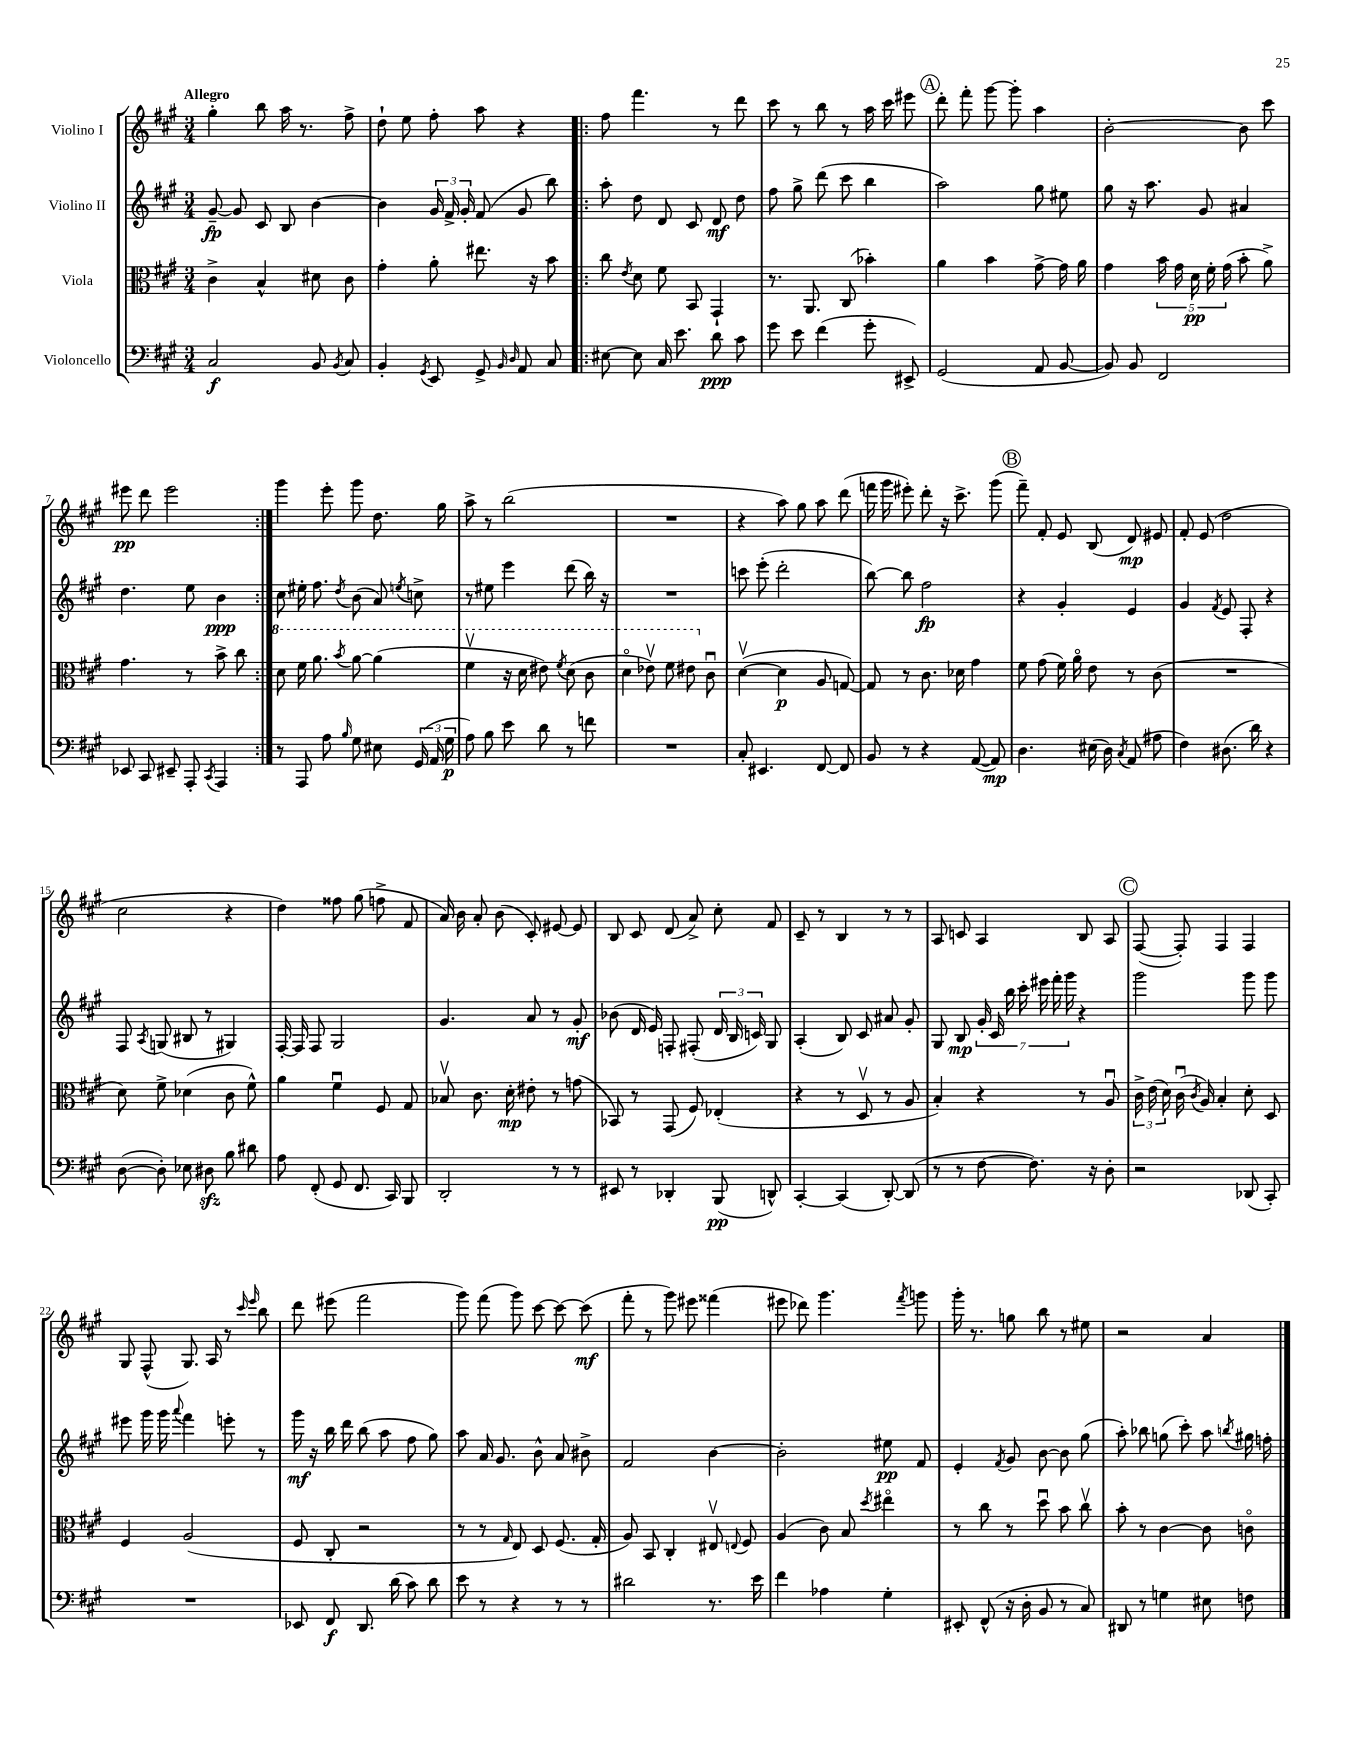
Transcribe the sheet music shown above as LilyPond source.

<<
\new StaffGroup <<
\new Staff = "s0" \with { instrumentName = "Violino I" } {
    \clef treble \key a \major \numericTimeSignature \time 3/4 \tempo "Allegro"
    \autoBeamOff gis''4-. b''8 a''16 r8. fis''8-> |
    d''8-! e''8 fis''8-. a''8 r4 |
    \repeat volta 2 { fis''8 fis'''4. r8 d'''8 |
    cis'''8 r8 b''8 r8 a''16 cis'''16 eis'''8 |
    \mark \markup { \circle "A" } d'''8-. fis'''8-. gis'''8~ gis'''8-. a''4 |
    b'2~-. b'8 cis'''8 |
    eis'''8\pp d'''8 eis'''2 | }
    gis'''4 e'''8-. gis'''8 d''8. gis''16 |
    a''8-> r8 b''2( |
    R2. |
    r4 a''8) gis''8 a''8 d'''8( |
    f'''16 gis'''16 eis'''8-.) d'''8-. r16 cis'''8.-> gis'''8( |
    \mark \markup { \circle "B" } fis'''8--) fis'8-. e'8 b8( d'8\mp) eis'8 |
    fis'8-. e'8( d''2 |
    cis''2 r4 |
    d''4) fisis''8 gis''8( f''8-> fis'8 |
    a'16) b'16 a'8-. b'8( cis'8-.) eis'8~ eis'8 |
    b8 cis'8 d'8( a'8->) cis''8-. fis'8 |
    cis'8-- r8 b4 r8 r8 |
    a8 c'8 a4 b8 a8 |
    \mark \markup { \circle "C" } fis8~( fis8-.) fis4 fis4 |
    gis8 fis8-^( gis8.) a16 r8 \grace { cis'''16 e'''16 } b''8 |
    d'''8 eis'''8( fis'''2 |
    gis'''8) fis'''8( gis'''8) cis'''8~ cis'''8~ cis'''8\mf( |
    fis'''8-. r8 gis'''8) eis'''8 fisis'''4( |
    eis'''8 des'''8) gis'''4. \acciaccatura { fis'''8 } g'''8 |
    gis'''16-. r8. g''8 b''8 r8 eis''8 |
    r2 a'4 \bar "|." |
}
\new Staff = "s1" \with { instrumentName = "Violino II" } {
    \clef treble \key a \major \numericTimeSignature \time 3/4
    \autoBeamOff gis'8~--\fp gis'8 cis'8 b8 b'4~ |
    b'4 \tuplet 3/2 { gis'16 fis'16-> gis'16-. } fis'8( gis'8 b''8) |
    \repeat volta 2 { a''8-. d''8 d'8 cis'8 d'8\mf d''8 |
    fis''8 gis''8-> d'''8( cis'''8 b''4 |
    \mark \markup { \circle "A" } a''2) gis''8 eis''8 |
    gis''8 r16 a''8. gis'8 ais'4 |
    d''4. e''8 b'4\ppp | }
    cis''8 eis''16-. fis''8. \acciaccatura { d''8 } b'8( a'8) \acciaccatura { e''8 } c''8-> |
    r8 eis''8 e'''4 d'''8( b''16) r16 |
    R2. |
    c'''8 e'''8-.( d'''2-. |
    b''8~) b''8 fis''2\fp |
    \mark \markup { \circle "B" } r4 gis'4-. e'4 |
    gis'4 \acciaccatura { fis'8 } e'8 fis8-. r4 |
    fis8 \acciaccatura { a8 } g8( bis8 r8 gis4) |
    fis16~-. fis16 fis8 gis2 |
    gis'4. a'8 r8 gis'8-.\mf |
    bes'8( d'16 e'16) f8-. fis8-.( \tuplet 3/2 { d'16 b16 c'16) } gis8 |
    a4-.( b8) cis'8 ais'8 gis'8-. |
    gis8 b8\mp \tuplet 7/4 { gis'16-. cis'16 b''16 cis'''16-. eis'''16 fis'''16-. gis'''16 } r4 |
    \mark \markup { \circle "C" } gis'''2 gis'''8 gis'''8 |
    eis'''8 gis'''16 gis'''16 \appoggiatura { a'''8 } fis'''4 e'''8-. r8 |
    gis'''16\mf r16 b''16 d'''16 b''8( a''8 fis''8 gis''8) |
    a''8 a'16 gis'8. b'8-^ a'8 bis'8-> |
    fis'2 b'4~ |
    b'2-. eis''8\pp fis'8 |
    e'4-. \acciaccatura { fis'8 } gis'8 b'8~ b'8 gis''8( |
    a''8-.) bes''8 g''8( cis'''8-.) a''8 \acciaccatura { b''8 } gis''16 f''16-. \bar "|." |
}
\new Staff = "s2" \with { instrumentName = "Viola" } {
    \clef alto \key a \major \numericTimeSignature \time 3/4
    \autoBeamOff cis'4-> b4-^ dis'8 cis'8 |
    gis'4-. a'8-. eis''8. r16 b'8 |
    \repeat volta 2 { cis''8 \acciaccatura { e'8 } d'8 fis'8 b,8 gis,4-! |
    r8. a,8. cis8( bes'4-.) |
    \mark \markup { \circle "A" } a'4 b'4 gis'8~-> gis'16 a'16 |
    gis'4 \tuplet 5/4 { b'16 gis'16 d'16\pp fis'16-. gis'16( } b'8-. a'8->) |
    gis'4. r8 b'8-> cis''8 | }
    \ottava #1 d''8 fis''16 a''8. \acciaccatura { b''8 } a''8~ a''4( |
    fis''4\upbow r16 d''16 eis''8) \acciaccatura { fis''8 } d''8( cis''8 |
    d''4\flageolet ees''8\upbow) fis''8 eis''8 \ottava #0 cis'8\downbow |
    d'4~\upbow( d'4\p a8 g8~) |
    g8 r8 cis'8. des'16 gis'4 |
    \mark \markup { \circle "B" } fis'8 gis'8( fis'16) a'16\flageolet e'8 r8 cis'8( |
    R2. |
    d'8) fis'8-> des'4( cis'8 fis'8-^) |
    a'4 fis'4\downbow fis8 gis8 |
    bes8\upbow cis'8. d'16-.\mp eis'8-. r8 g'8( |
    bes,8) r8 gis,8( fis8) ees4-.( |
    r4 r8 d8\upbow r8 a8 |
    b4-.) r4 r8 a8\downbow |
    \mark \markup { \circle "C" } \tuplet 3/2 { cis'16-> e'16( d'16) } cis'16\downbow( \acciaccatura { cis'8 } a16) b4-. d'8-. d8 |
    fis4 a2( |
    fis8 cis8-. r2 |
    r8 r8 \grace { gis16 } e8) d8 fis8.( gis16-. |
    a8) b,8 cis4-. eis8\upbow \appoggiatura { e8 } fis8 |
    a4( cis'8) b8 \acciaccatura { d''8 } eis''4\flageolet |
    r8 cis''8 r8 d''8\downbow b'8 cis''8\upbow |
    b'8-. r8 cis'4~ cis'8 c'8\flageolet \bar "|." |
}
\new Staff = "s3" \with { instrumentName = "Violoncello" } {
    \clef bass \key a \major \numericTimeSignature \time 3/4
    \autoBeamOff cis2\f b,8 \acciaccatura { b,8 } cis8 |
    b,4-. \acciaccatura { gis,8 } e,8 gis,8-> \grace { b,16 d16 } a,8 cis8 |
    \repeat volta 2 { eis8~ eis8 cis16 e'8. d'8\ppp cis'8 |
    gis'8 e'8 fis'4( gis'8-. eis,8->) |
    \mark \markup { \circle "A" } gis,2( a,8 b,8~ |
    b,8) b,8 fis,2 |
    ees,8 cis,8 eis,8-- a,,8-. \acciaccatura { cis,8 } a,,4 | }
    r8 a,,8 a8 \grace { b16 } gis8 eis8 \tuplet 3/2 { gis,16( a,16 gis16\p } |
    a8) b8 e'8 d'8 r8 f'8 |
    R2. |
    cis8-. eis,4. fis,8~ fis,8 |
    b,8 r8 r4 a,8~( a,8\mp) |
    \mark \markup { \circle "B" } d4. eis16( d16) \acciaccatura { cis8 } a,8( ais8 |
    fis4) dis8.( d'16) r4 |
    d8~( d8-.) ees8 dis8\sfz b8 dis'8 |
    a8 fis,8-.( gis,8 fis,8. cis,16) b,,8 |
    d,2-. r8 r8 |
    eis,8 r8 des,4-. b,,8\pp( d,8-^) |
    cis,4~-. cis,4( d,8~-.) d,8( |
    r8 r8 fis8~ fis8.) r16 d8-. |
    \mark \markup { \circle "C" } r2 des,8( cis,8-.) |
    R2. |
    ees,8 fis,8\f d,8. d'16( cis'8) d'8 |
    e'8 r8 r4 r8 r8 |
    dis'2 r8. e'16 |
    fis'4 aes4 gis4-. |
    eis,8-. fis,8-^( r16 d16-. b,8 r8 cis8) |
    dis,8 r8 g4 eis8 f8 \bar "|." |
}
>>
>>
